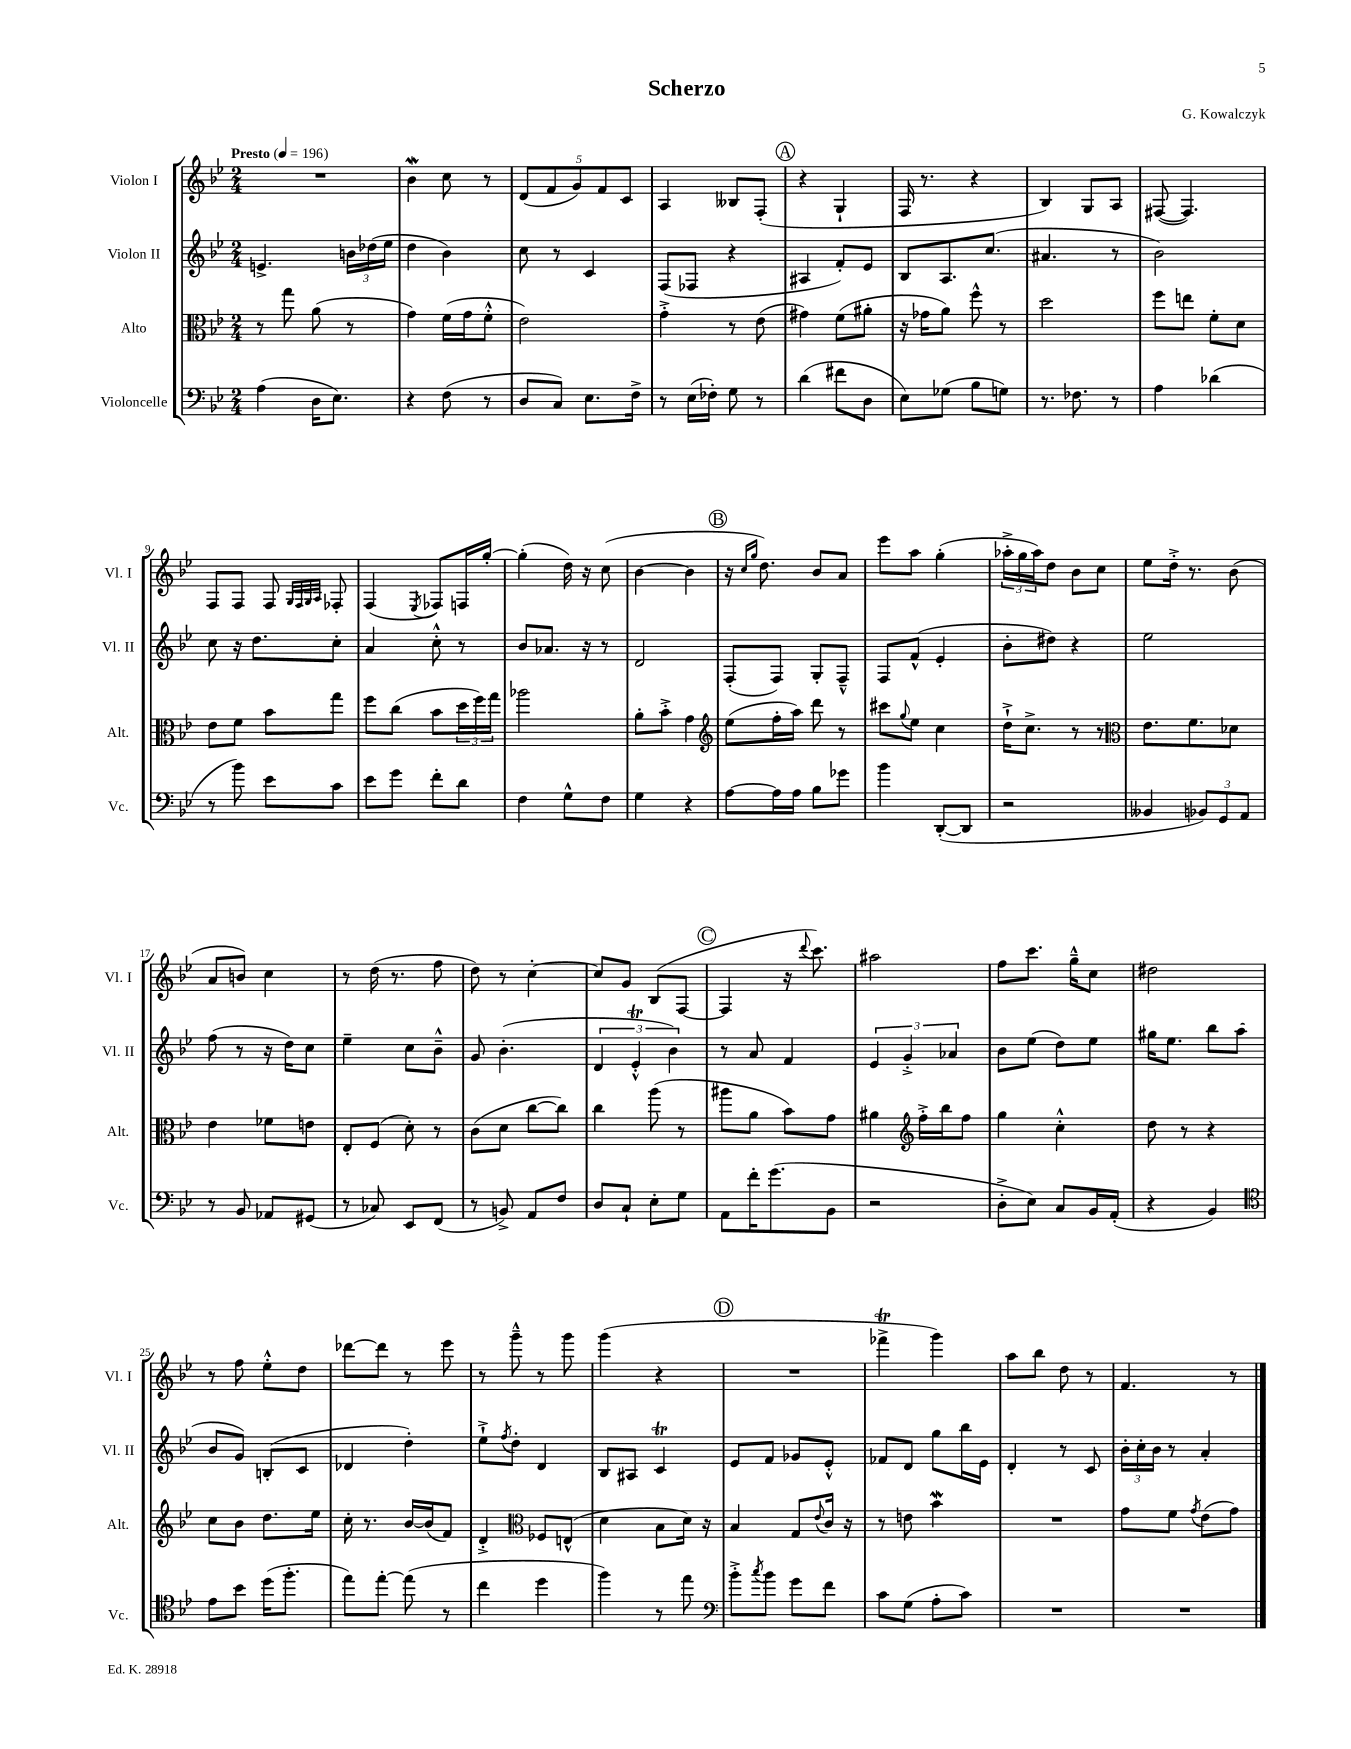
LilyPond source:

\header { title = "Scherzo" composer = "G. Kowalczyk" }
<<
\new StaffGroup <<
\new Staff = "s0" \with { instrumentName = "Violon I" shortInstrumentName = "Vl. I" } {
    \clef treble \key bes \major \numericTimeSignature \time 2/4 \tempo "Presto" 4 = 196
    R2 |
    bes'4\mordent c''8 r8 |
    \tuplet 5/4 { d'8( f'8 g'8) f'8 c'8 } |
    a4 beses8 f8-.( |
    \mark \markup { \circle "A" } r4 g4-! |
    f16 r8. r4 |
    bes4) g8 a8 |
    fis8~( fis4.) |
    f8 f8 f8 \grace { g32 f32 g32 a32 } fes8-. |
    f4( \acciaccatura { ees8 } fes8) f16 g''16~-. |
    g''4-.( d''16) r16 c''8( |
    bes'4~ bes'4 |
    \mark \markup { \circle "B" } r16 \grace { c''16 g''16 } d''8.) bes'8 a'8 |
    ees'''8 a''8 g''4-.( |
    \tuplet 3/2 { aes''16-.-> g''16 aes''16) } d''8 bes'8 c''8 |
    ees''8 d''16-.-> r8. bes'8( |
    a'8 b'8) c''4 |
    r8 d''16( r8. f''8 |
    d''8) r8 c''4~-. |
    c''8 g'8 bes8( f8~ |
    \mark \markup { \circle "C" } f4 r16 \appoggiatura { d'''8 } c'''8.) |
    ais''2 |
    f''8 c'''8. g''16---^ c''8 |
    dis''2 |
    r8 f''8 ees''8-.-^ d''8 |
    des'''8~ des'''8 r8 ees'''8 |
    r8 g'''8---^ r8 g'''8 |
    g'''4( r4 |
    \mark \markup { \circle "D" } R2 |
    fes'''4->\trill g'''4) |
    a''8 bes''8 d''8 r8 |
    f'4. r8 \bar "|." |
}
\new Staff = "s1" \with { instrumentName = "Violon II" shortInstrumentName = "Vl. II" } {
    \clef treble \key bes \major \numericTimeSignature \time 2/4
    e'4.-> \tuplet 3/2 { b'16 des''16( ees''16 } |
    d''4 bes'4) |
    c''8 r8 c'4 |
    f8( fes8 r4 |
    \mark \markup { \circle "A" } ais4 f'8-.) ees'8 |
    bes8 a8. c''8.( |
    ais'4. r8 |
    bes'2) |
    c''8 r16 d''8. c''8-. |
    a'4 c''8-.-^ r8 |
    bes'8 aes'8. r16 r8 |
    d'2 |
    \mark \markup { \circle "B" } f8-.( f8) g8-. f8---^ |
    f8 f'8-^( ees'4-. |
    bes'8-. dis''8) r4 |
    ees''2 |
    f''8( r8 r16 d''16) c''8 |
    ees''4-- c''8 bes'8---^ |
    g'8 bes'4.-.( |
    \tuplet 3/2 { d'4 ees'4-.-^\trill bes'4) } |
    \mark \markup { \circle "C" } r8 a'8 f'4 |
    \tuplet 3/2 { ees'4 g'4-.-> aes'4 } |
    bes'8 ees''8( d''8) ees''8 |
    gis''16 ees''8. bes''8 a''8( |
    bes'8 g'8) b8-.( c'8 |
    des'4 d''4-.) |
    ees''8-!-> \acciaccatura { f''8 } d''8-. d'4 |
    bes8 ais8 c'4\trill |
    \mark \markup { \circle "D" } ees'8 f'8 ges'8 ees'8-.-^ |
    fes'8 d'8 g''8 bes''16 ees'16 |
    d'4-. r8 c'8 |
    \tuplet 3/2 { bes'16-. c''16-. bes'16 } r8 a'4-. \bar "|." |
}
\new Staff = "s2" \with { instrumentName = "Alto" shortInstrumentName = "Alt." } {
    \clef alto \key bes \major \numericTimeSignature \time 2/4
    r8 g''8 a'8( r8 |
    g'4) f'16( g'16 f'8-.-^ |
    ees'2) |
    g'4-.-> r8 ees'8( |
    \mark \markup { \circle "A" } gis'4) f'8( ais'8-. |
    r16 ges'16 a'8) f''8-^ r8 |
    d''2 |
    f''8 e''8 f'8-. d'8 |
    ees'8 f'8 bes'8 g''8 |
    f''8 c''8( bes'8 \tuplet 3/2 { d''16 f''16) g''16 } |
    aes''2 |
    a'8-. bes'8-.-> g'4 |
    \mark \markup { \circle "B" } \clef treble ees''8( f''16-. a''16) d'''8 r8 |
    cis'''8 \appoggiatura { g''8 } ees''8 c''4 |
    d''16-!-> c''8.-> r8 r8 |
    \clef alto ees'8. f'8. des'8 |
    ees'4 fes'8 e'8 |
    ees8-. f8( d'8-.) r8 |
    c'8( d'8 c''8~ c''8) |
    c''4 a''8( r8 |
    \mark \markup { \circle "C" } ais''8 a'8 bes'8) g'8 |
    ais'4 \clef treble f''16-.-> bes''16 f''8 |
    g''4 c''4-.-^ |
    d''8 r8 r4 |
    c''8 bes'8 d''8. ees''16 |
    c''16-. r8. bes'16~ bes'16( f'8) |
    d'4-.-> \clef alto fes8 e8-^( |
    d'4 bes8 d'16) r16 |
    \mark \markup { \circle "D" } bes4 g8 \appoggiatura { ees'8 } c'16 r16 |
    r8 e'8 bes'4\mordent |
    R2 |
    g'8 f'8 \acciaccatura { g'8 } ees'8( g'8) \bar "|." |
}
\new Staff = "s3" \with { instrumentName = "Violoncelle" shortInstrumentName = "Vc." } {
    \clef bass \key bes \major \numericTimeSignature \time 2/4
    a4( d16 ees8.) |
    r4 f8( r8 |
    d8 c8) ees8. f16-> |
    r8 ees16( fes16-.) g8 r8 |
    \mark \markup { \circle "A" } d'4( fis'8 d8 |
    ees8) ges8( bes8 g8) |
    r8. fes8. r8 |
    a4 des'4( |
    r8 bes'8) ees'8 c'8 |
    ees'8 g'8 f'8-. d'8 |
    f4 g8-^ f8 |
    g4 r4 |
    \mark \markup { \circle "B" } a8~ a16 a16 bes8 ges'8 |
    bes'4 d,8~-.( d,8 |
    r2 |
    beses,4 \tuplet 3/2 { bes,8) g,8 a,8 } |
    r8 bes,8 aes,8 gis,8( |
    r8 ces8) ees,8 f,8( |
    r8 b,8->) a,8 f8 |
    d8 c8-! ees8-. g8 |
    \mark \markup { \circle "C" } a,8 f'16-. g'8.( bes,8 |
    r2 |
    d8-.-> ees8) c8 bes,16 a,16-.( |
    r4 bes,4) |
    \clef tenor ees'8 bes'8 d''16( f''8.-. |
    ees''8) ees''8~-. ees''8( r8 |
    c''4 d''4 |
    f''4) r8 ees''8 |
    \mark \markup { \circle "D" } \clef bass bes'8-.-> \acciaccatura { c''8 } bes'8 g'8 f'8 |
    c'8 g8( a8-. c'8) |
    R2 |
    R2 \bar "|." |
}
>>
>>
